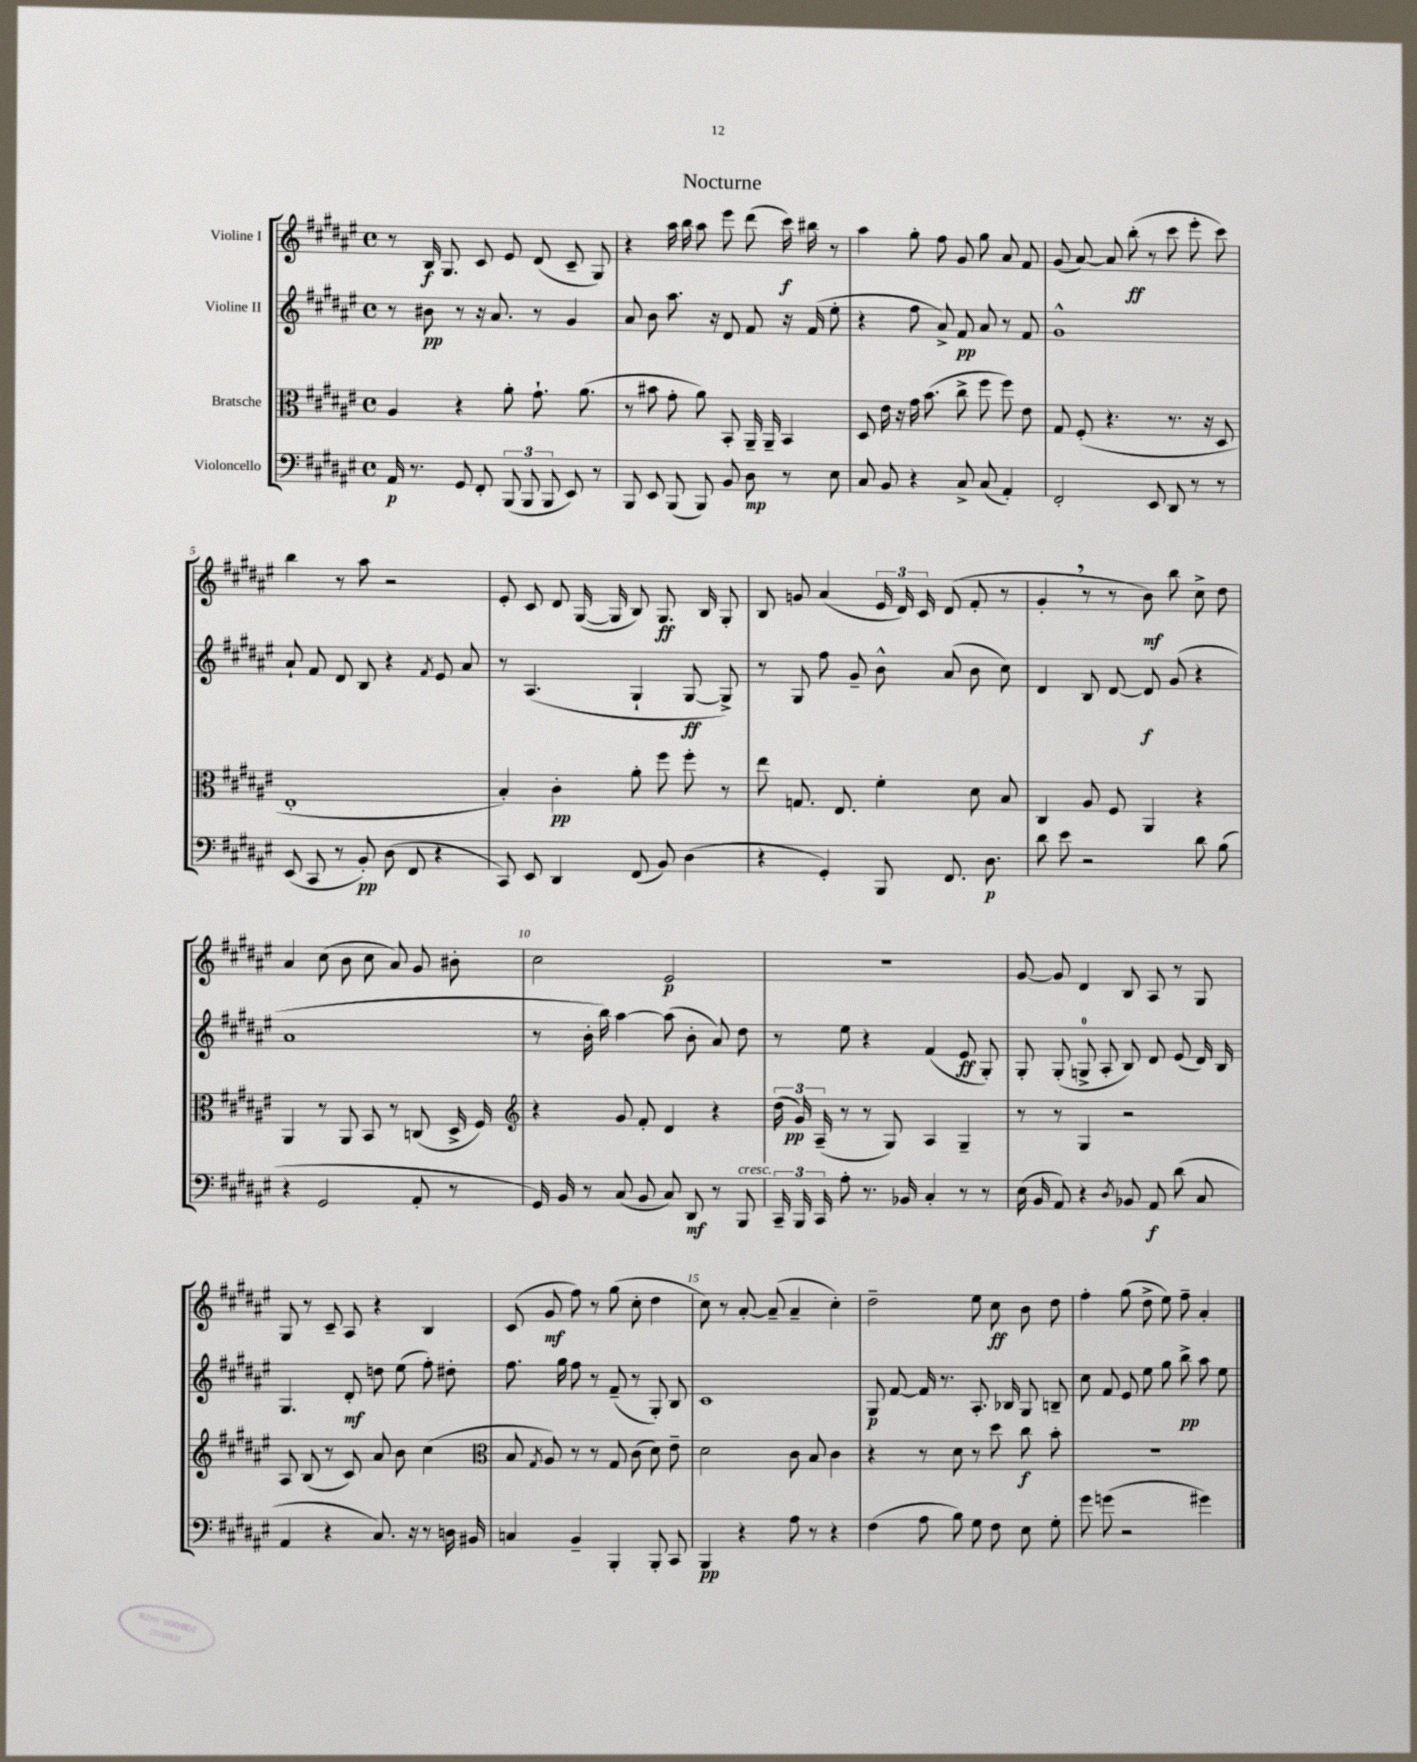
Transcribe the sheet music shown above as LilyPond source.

\header { title = "Nocturne" }
<<
\new StaffGroup <<
\new Staff = "s0" \with { instrumentName = "Violine I" } {
    \clef treble \key fis \major \defaultTimeSignature \time 4/4
    \autoBeamOff r8 b16\f gis8. cis'8 eis'8 dis'8( cis'8-- gis8) |
    r4 ais''16 b''16 ais''8 eis'''8 dis'''8( cis'''16\f) bis''16 r8 |
    ais''4 gis''8-. fis''8 gis'8 gis''8 ais'8 fis'8 |
    gis'8( ais'8~) ais'8 b''8-.\ff( r8 cis'''8 eis'''8-. cis'''8) |
    b''4 r8 ais''8 r2 |
    eis'8-. cis'8 dis'8 gis16~( gis16 b8) gis8.\ff b16 gis8-. |
    b8 g'8 ais'4( \tuplet 3/2 { eis'16 dis'16) cis'16 } dis'8( fis'8-. r8 |
    gis'4-. \breathe r8 r8 b'8\mf) b''8 cis''8-> dis''8 |
    ais'4 cis''8( b'8 cis''8 ais'8) gis'8 bis'8-. |
    cis''2 eis'2\p |
    R1 |
    gis'8~ gis'8 dis'4 b8 ais8 r8 gis8 |
    gis8 r8 cis'8-- ais8 r4 b4 |
    cis'8( gis'8\mf fis''8) r8 gis''8( cis''8-. dis''4 |
    cis''8) r8 ais'8~-. ais'8--( ais'4-- cis''4-.) |
    dis''2-- eis''8 cis''8\ff b'8 dis''8 |
    fis''4-. gis''8( dis''8-> eis''8) fis''8-- ais'4-. \bar "|." |
}
\new Staff = "s1" \with { instrumentName = "Violine II" } {
    \clef treble \key fis \major \defaultTimeSignature \time 4/4
    \autoBeamOff r8 bis'8\pp r8 r16 ais'8. r8 gis'4 |
    ais'8 b'8 ais''8. r16 dis'8 fis'8 r16 fis'16( eis''8-. |
    r4 fis''8 ais'8->) fis'8\pp ais'8 r8 fis'8 |
    gis'1-^ |
    ais'8-! fis'8 dis'8 b8 r4 \acciaccatura { fis'8 } eis'8 ais'8 |
    r8 ais4.( gis4-! gis8~\ff gis8->) |
    r8 gis8 fis''8 gis'8-- b'8-^ ais'8( b'8 cis''8) |
    dis'4 b8 dis'8~ dis'8\f gis'8( r4 |
    ais'1 |
    r8 b'16-. b''16) ais''4~ ais''8( b'8-. ais'8) dis''8 |
    r8 eis''8 r4 fis'4( eis'8\ff gis8-.) |
    gis8-. gis8-.( g8-0-> ais8-. b8) dis'8 eis'8( dis'16) b16 |
    gis4. dis'8-.\mf d''8 eis''8( fis''8-.) dis''8-. |
    fis''8. gis''16 fis''8 r8 fis'8--( r8 gis8-.) b8 |
    cis'1 |
    gis8\p fis'8~ fis'16 r8. ais8.-. bes16 gis8 b8-- |
    cis''8 fis'8 eis'8 eis''8 gis''8 b''8->\pp ais''8 eis''8 \bar "|." |
}
\new Staff = "s2" \with { instrumentName = "Bratsche" } {
    \clef alto \key fis \major \defaultTimeSignature \time 4/4
    \autoBeamOff ais4 r4 ais'8-. gis'8.-! ais'8.( |
    r8 bis'8 gis'8-. ais'8) b,8-. ais,16-- ais,16-- b,4 |
    dis8 eis'16 r16 gis'16 b'8.( cis''8-> fis''8 fis''8) eis'8 |
    gis8 fis8-.( r4. r8. r16 dis8 |
    eis1-. |
    b4-.) cis'4-.\pp ais'8-. fis''8 fis''8-. r8 |
    eis''8 g8. eis8. fis'4-. dis'8 b8 |
    cis4 ais8 fis8 ais,4 r4 |
    ais,4 r8 ais,8 b,8 r8 c8( dis16-> fis16) |
    \clef treble r4 gis'8 fis'8-. dis'4 r4 |
    \tuplet 3/2 { dis''16( gis'16\pp) ais16--( } r8 r8 gis8) ais4 gis4-- |
    r8 r8 gis4 r2 |
    ais8 b8( r8 cis'8) ais'8 b'8 cis''4( |
    \clef alto b8 \acciaccatura { gis8 } ais8) r8 r8 gis8 cis'8( dis'8) eis'8-- |
    dis'2 cis'8 b8 cis'4 |
    r4 r8 dis'8 r8 dis''8 cis''8\f b'8-. |
    R1 \bar "|." |
}
\new Staff = "s3" \with { instrumentName = "Violoncello" } {
    \clef bass \key fis \major \defaultTimeSignature \time 4/4
    \autoBeamOff ais,16\p r8. gis,8 fis,8-. \tuplet 3/2 { b,,8( b,,8 b,,8 } eis,8) r8 |
    b,,8 eis,8 b,,8( b,,8) b,8 dis8\mp r8 eis8 |
    cis8 b,8 r4 cis8-> cis8( ais,4-.) |
    fis,2-. eis,8 dis,8 r8 r8 |
    eis,8( cis,8 r8 b,8-.\pp) dis8( fis,8 r4 |
    cis,8) eis,8 dis,4 fis,8( b,8) dis4( |
    r4 gis,4-.) b,,8 fis,8. dis8.\p |
    dis'8 eis'8 r2 dis'8 b8( |
    r4 gis,2 ais,8-. r8 |
    gis,16) b,16 r8 cis8( b,8 cis8) dis,8\mf r8 b,,8^\markup { \italic "cresc." } |
    \tuplet 3/2 { cis,16-- b,,16 cis,16 } ais8-. r8. bes,16 cis4-. r8 r8 |
    eis16( b,16 ais,8) r4 \acciaccatura { dis8 } bes,8 ais,8\f dis'8( cis8 |
    ais,4 r4 cis8.) r16 r8 d16 bis,16 |
    c4 b,4-- b,,4-. b,,8-. cis,8 |
    b,,4\pp r4 ais8 r8 r4 |
    fis4( ais8 b8) gis8 fis8 eis8 gis8-. |
    gis'8 g'8( r2 gis'4) \bar "|." |
}
>>
>>
\layout { \context { \Score \override BarNumber.break-visibility = ##(#f #t #t) barNumberVisibility = #(every-nth-bar-number-visible 5) } }
